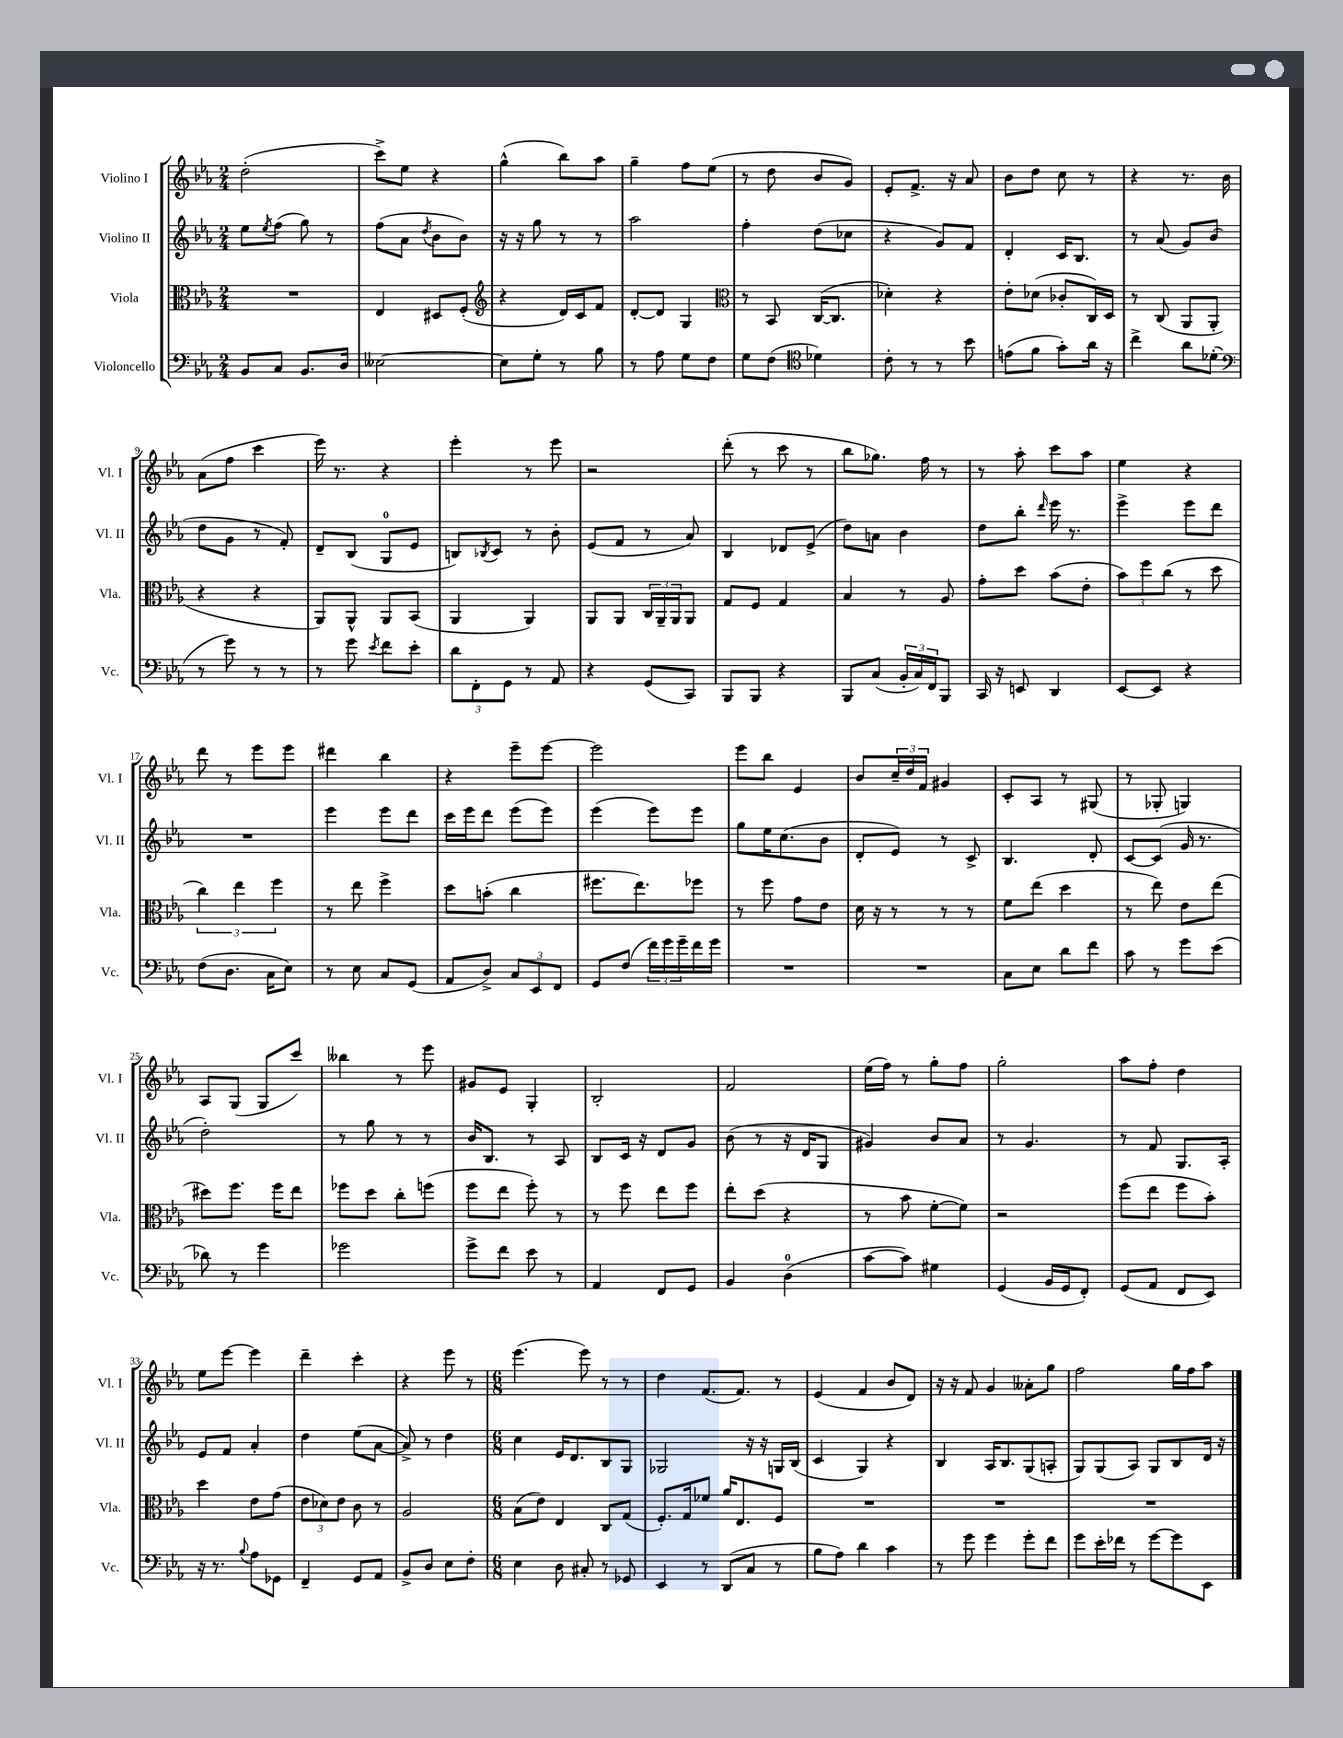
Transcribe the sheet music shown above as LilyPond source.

<<
\new StaffGroup <<
\new Staff = "s0" \with { instrumentName = "Violino I" shortInstrumentName = "Vl. I" } {
    \clef treble \key ees \major \numericTimeSignature \time 2/4
    d''2-.( |
    c'''8->) ees''8 r4 |
    g''4-^( bes''8) aes''8 |
    g''4-- f''8 ees''8( |
    r8 d''8 bes'8 g'8) |
    ees'8-. f'8.-> r16 aes'8 |
    bes'8 d''8 c''8 r8 |
    r4 r8. bes'16 |
    aes'8( f''8 c'''4 |
    ees'''16) r8. r4 |
    ees'''4-. r8 ees'''8 |
    r2 |
    d'''8-.( r8 c'''8 r8 |
    bes''8 ges''8.) f''16 r8 |
    r8 aes''8-. c'''8 aes''8 |
    ees''4 r4 |
    d'''8 r8 ees'''8 ees'''8 |
    dis'''4 bes''4 |
    r4 ees'''8-- ees'''8~ |
    ees'''2 |
    ees'''8 bes''8 ees'4 |
    bes'8 \tuplet 3/2 { c''16-- d''16 f'16 } gis'4 |
    c'8-. aes8 r8 gis8( |
    r8 ges8-. g4) |
    aes8 g8( g8 c'''8) |
    beses''4 r8 ees'''8 |
    gis'8 ees'8 g4-. |
    bes2-. |
    f'2 |
    ees''16( f''16) r8 g''8-. f''8 |
    g''2-. |
    aes''8 f''8-. d''4 |
    ees''8 ees'''8~ ees'''4 |
    d'''4-- c'''4-. |
    r4 ees'''8 r8 |
    \numericTimeSignature \time 6/8 ees'''4.( ees'''8) r8 r8 |
    d''4 f'8.( f'8.) r8 |
    ees'4( f'4 bes'8 d'8) |
    r16 r16 f'8 g'4 aeses'8-. g''8 |
    f''2 g''16 f''16 aes''8 \bar "|." |
}
\new Staff = "s1" \with { instrumentName = "Violino II" shortInstrumentName = "Vl. II" } {
    \clef treble \key ees \major \numericTimeSignature \time 2/4
    ees''8 \acciaccatura { ees''8 } f''8( g''8) r8 |
    f''8( aes'8 \acciaccatura { d''8 } bes'8 bes'8) |
    r16 r16 g''8 r8 r8 |
    aes''2 |
    f''4-. d''8( ces''8 |
    r4 g'8) f'8 |
    d'4-. c'16 bes8. |
    r8 aes'8( g'8) bes'8( |
    d''8 g'8 r8 f'8-.) |
    d'8-- bes8( g8-0 ees'8 |
    b8) \acciaccatura { bes8 } c'8 r8 bes'8-. |
    ees'8( f'8 r8 aes'8) |
    bes4 des'8 ees'8->( |
    d''8) a'8 bes'4 |
    d''8 bes''8-. \grace { d'''16 } ees'''16 r8. |
    ees'''4-> ees'''8 d'''8 |
    R2 |
    ees'''4 ees'''8 d'''8 |
    c'''16 ees'''16 d'''8 ees'''8( ees'''8) |
    ees'''4( ees'''8) ees'''8 |
    g''8 ees''16 c''8.( bes'8 |
    d'8-. ees'8) r8 c'8-> |
    bes4. d'8-. |
    c'8~ c'8( g'16 r8. |
    d''2-.) |
    r8 g''8 r8 r8 |
    bes'16 bes8. r8 aes8 |
    bes8 c'16 r16 d'8 g'8 |
    bes'8( r8 r16 d'16 g8 |
    gis'4) bes'8 aes'8 |
    r8 g'4. |
    r8 f'8 g8. aes16-. |
    ees'8 f'8 aes'4-. |
    d''4 ees''8( aes'8~ |
    aes'8->) r8 d''4 |
    \numericTimeSignature \time 6/8 c''4 ees'16 d'8. bes8 g8 |
    ges2 r16 r16 g16 bes16( |
    c'4 g4) r4 |
    bes4 aes16 bes8. g8( a8-. |
    g8) g8( aes8) g8 bes8 d'16 r16 \bar "|." |
}
\new Staff = "s2" \with { instrumentName = "Viola" shortInstrumentName = "Vla." } {
    \clef alto \key ees \major \numericTimeSignature \time 2/4
    R2 |
    ees4 dis8 f8-.( |
    \clef treble r4 d'16) c'16 f'8 |
    d'8~-. d'8 g4 |
    \clef alto r8 bes,8 c16~( c8. |
    des'4-.) r4 |
    ees'8-. des'8( ces'8-. c16) d16 |
    r8 c8( aes,8 aes,8-. |
    r4 r4 |
    aes,8) aes,8-^ aes,8 bes,8( |
    aes,4 aes,4) |
    aes,8 aes,8 \tuplet 3/2 { c16 aes,16-- aes,16 } aes,8 |
    g8 f8 g4 |
    bes4 r8 aes8 |
    g'8-. d''8 bes'8( ees'8-. |
    \tuplet 3/2 { bes'8) f''8 c''8( } r8 d''8 |
    \tuplet 3/2 { c''4) ees''4 f''4 } |
    r8 ees''8 f''4-> |
    d''8 b'8-.( c''4 |
    fis''8. ees''8.) fes''8 |
    r8 f''8 g'8 ees'8 |
    d'16 r16 r8 r8 r8 |
    f'8 ees''8( d''4 |
    r8 ees''8) ees'8 ees''8( |
    dis''8) f''8. f''16 ees''8 |
    fes''8 d''8 c''8-. f''8( |
    f''8 ees''8 f''8-.) r8 |
    r8 f''8 ees''8 f''8 |
    ees''8-. d''8( r4 |
    r8 bes'8 f'8~-. f'8) |
    r2 |
    f''8( ees''8 f''8 bes'8-.) |
    d''4 ees'8 g'8( |
    \tuplet 3/2 { ees'8 des'8) ees'8 } c'8 r8 |
    aes2 |
    \numericTimeSignature \time 6/8 bes8( ees'8) ees4 c8 g8( |
    f8.-.) g16 fes'8 aes'16 ees8. f8 |
    R2. |
    R2. |
    R2. \bar "|." |
}
\new Staff = "s3" \with { instrumentName = "Violoncello" shortInstrumentName = "Vc." } {
    \clef bass \key ees \major \numericTimeSignature \time 2/4
    bes,8 c8 bes,8. d16 |
    eeses2~ |
    eeses8 g8-. r8 bes8 |
    r8 aes8 g8 f8 |
    g8 f8( \clef tenor des'4) |
    c'8-. r8 r8 bes'8 |
    e'8( f'8 g'8-.) aes'16 r16 |
    c''4-> aes'8 des'8-.( |
    \clef bass r8 g'8) r8 r8 |
    r8 g'8 \acciaccatura { ees'8 } f'8 ees'8-. |
    \tuplet 3/2 { d'8 f,8-. g,8 } r8 aes,8 |
    r4 g,8( c,8) |
    bes,,8 bes,,8 r4 |
    bes,,8 c8( \tuplet 3/2 { bes,16-. c16) f,16 } bes,,8 |
    c,16 r16 e,8 d,4 |
    ees,8~ ees,8 r4 |
    f8( d8. c16 ees8) |
    r8 ees8 c8 g,8( |
    aes,8 d8->) \tuplet 3/2 { c8 ees,8 f,8 } |
    g,8 f8( \tuplet 3/2 { f'16) g'16 g'16-- } f'16 g'16 |
    R2 |
    R2 |
    c8 ees8 d'8 f'8 |
    c'8 r8 g'8 ees'8( |
    des'8) r8 g'4 |
    ges'2 |
    g'8-> f'8 ees'8 r8 |
    aes,4 f,8 g,8 |
    bes,4 d4-0( |
    c'8~ c'8) gis4 |
    g,4( bes,16 g,16 f,8-.) |
    g,8( aes,8 f,8 ees,8) |
    r16 r8. \appoggiatura { bes8 } aes8 ges,8 |
    f,4-- g,8 aes,8 |
    bes,8-> d8 ees8 f8-. |
    \numericTimeSignature \time 6/8 ees4 d8 cis8-. r8 ges,8 |
    ees,4 r8 d,8( c8 r8 |
    bes8 aes8) d'4 c'4 |
    r8 g'8 g'4 g'8-. f'8 |
    g'8 ees'16-. fes'16 r8 g'8~ g'8 ees,8 \bar "|." |
}
>>
>>
